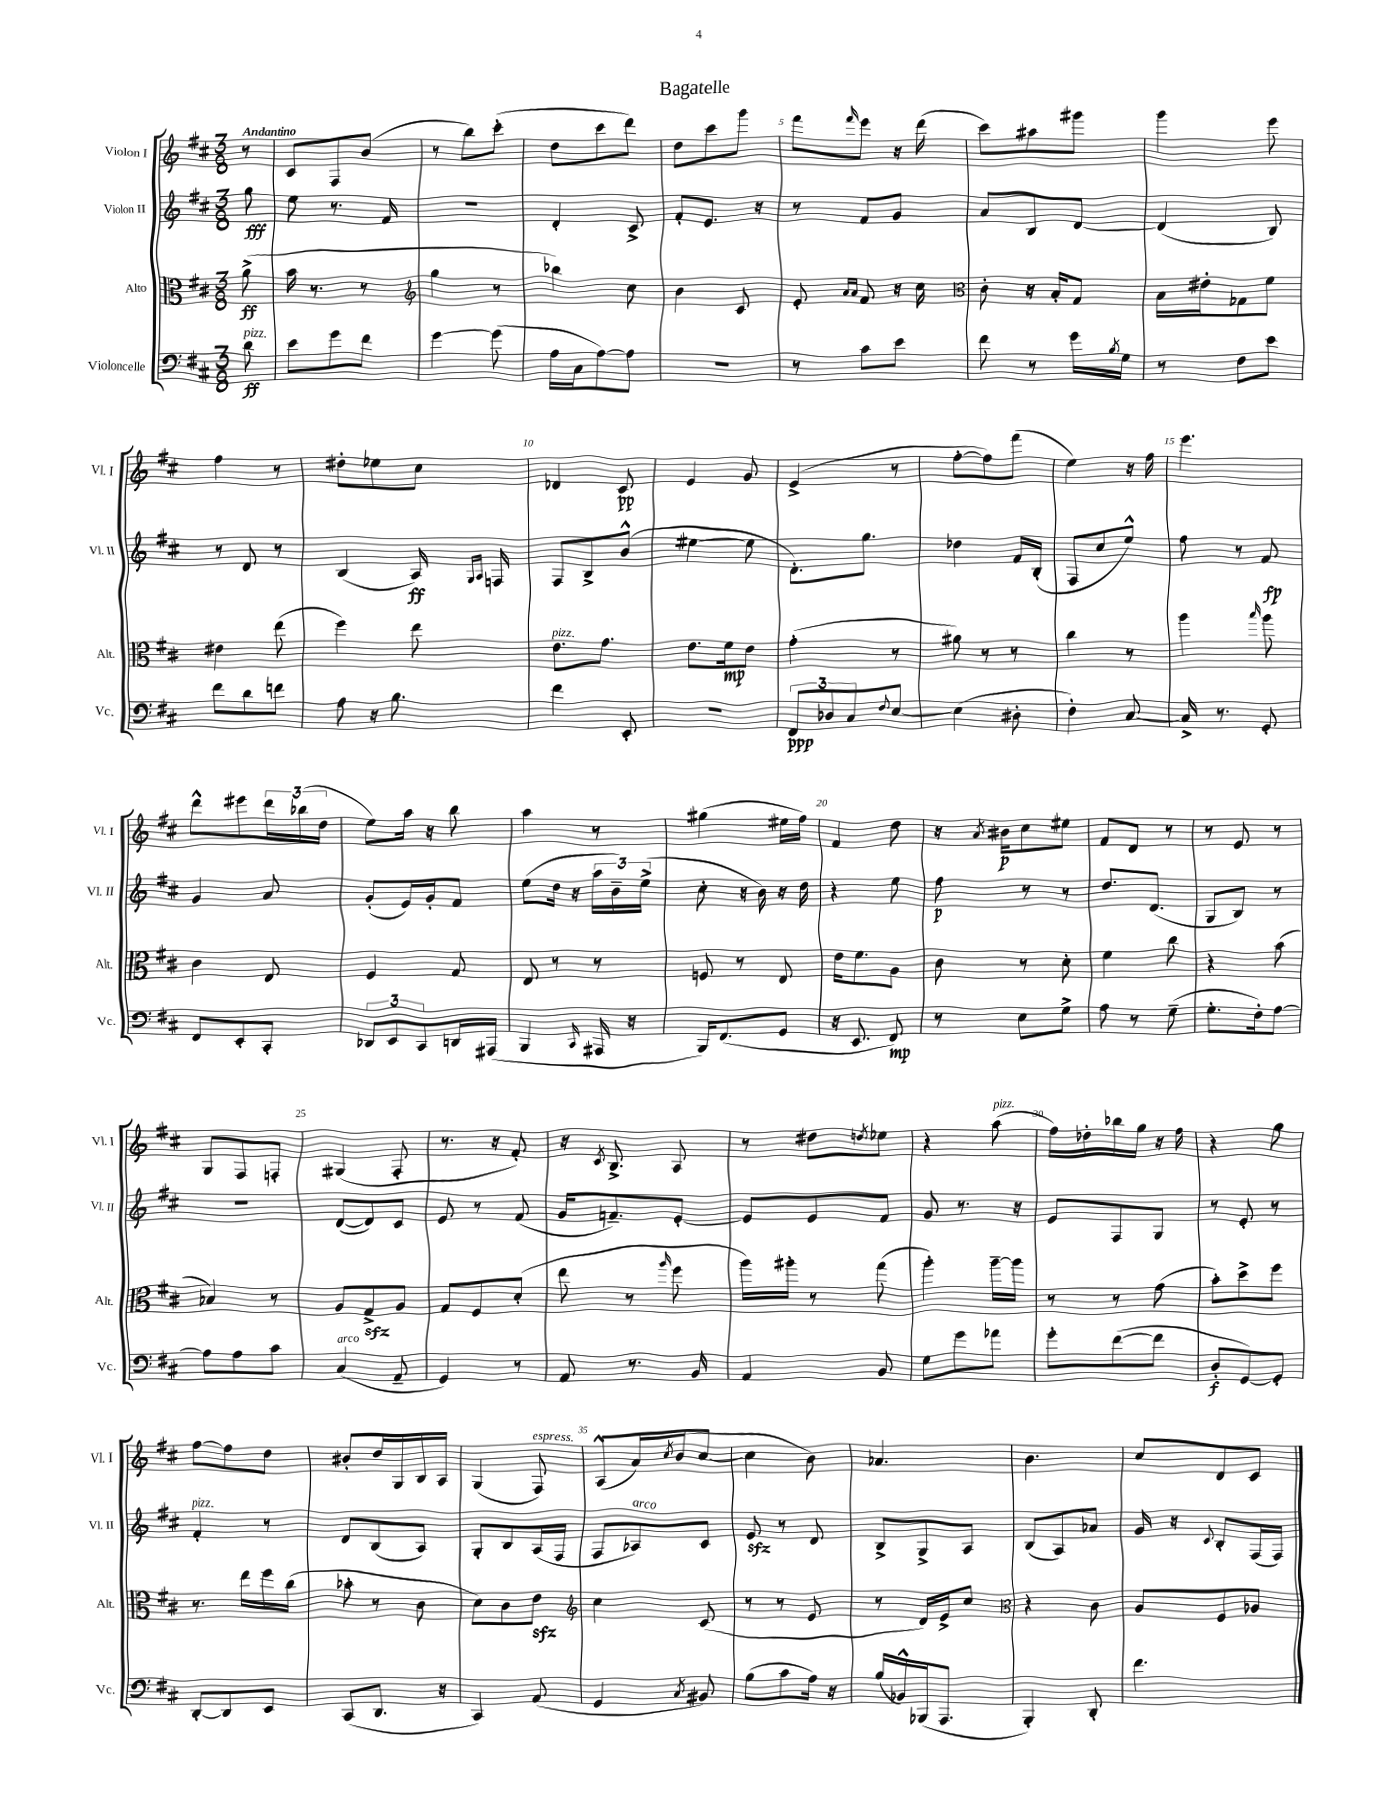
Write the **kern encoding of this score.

**kern	**kern	**kern	**kern
*staff4	*staff3	*staff2	*staff1
*clefF4	*clefC3	*clefG2	*clefG2
*k[f#c#]	*k[f#c#]	*k[f#c#]	*k[f#c#]
*M3/8	*M3/8	*M3/8	*M3/8
8d\	(8a^\	8gg\	8r
=	=	=	=
8e\L	16b\	8ee\	8c#/L
.	8.r	.	.
8g\	.	8.r	8F#/
8f#\J	8r	.	(8b/J
.	.	16f#/	.
=	=	=	=
*	*clefG2	*	*
[4g\	4gg\	4.r	8r
.	.	.	8bb\L)
(8g\]	8r	.	(8ccc#'\J
=	=	=	=
16A\LL	4bb-\)	4d'/	8dd\L
16C#\J	.	.	.
[8A\)	.	.	8ccc#\
8A\]J	8cc#\	8c#^/	8ddd\J)
=	=	=	=
4.r	4b\	8f#'/L	8dd\L
.	.	8.e/J	8ccc#\
.	8c#/	.	8ggg\J
.	.	16r	.
=	=	=	=
8r	8e'/	8r	8fff#\L
.	16qqa/LL	.	.
.	16qqa/JJ	.	16qqfff#/
8c#\L	8f#/	8f#/L	8eee\J
8e\J	16r	8g/J	16r
.	16cc#\	.	(16ddd\
=	=	=	=
*	*clefC3	*	*
8f#\	8c#'\	8a/L	8ccc#\L)
8r	16r	8B/	8aa#\
.	16B'/LK	.	.
16g\LL	8G/J	[8d/J	8ggg#\J
8qB/	.	.	.
16G\JJ	.	.	.
=	=	=	=
8r	16B\LL	(4d/]	4ggg\
.	16e#'\J	.	.
8F#\L	8G-\	.	.
8e\J	8f#\J	8B/)	8eee\
=	=	=	=
8f#\L	4e#\	8r	4ff#\
8d\	.	8d/	.
8f\J	(8ee\	8r	8r
=	=	=	=
8A\	4ff#\)	(4B/	8dd#'\L
16r	.	.	8ee-\
8.B\	.	.	.
.	8ee\	16A/)	8cc#\J
.	.	16qqG/LL	.
.	.	16qqA/JJ	.
.	.	16F/	.
=	=	=	=
4f#\	8.e\L	8F#/L	4d-/
.	.	8B^/	.
.	8.g\J	.	.
8EE'/	.	(8b^^/J	8c#/
=	=	=	=
4.r	8.e\L	[4ee#\	4e/
.	16f#\k	.	.
.	8e\J	8ee#\]	8g/
=	=	=	=
12FF#/L	(4g'\	8.d'\L)	(4e^/
12D-/	.	.	.
12C#/	.	.	.
.	.	8.gg\J	.
8qqF#/	.	.	.
[8E/J	8r	.	8r
=	=	=	=
(4E\]	8a#\)	4dd-\	[8ff#'\L
.	8r	.	8ff#\])
8D#'\	8r	16f#/LL	(8fff#\J
.	.	(16B'/JJ	.
=	=	=	=
4F#'\)	4cc#\	8F#/L	4ee\)
.	.	8cc#/	.
[8C#/	8r	8ee^^/J)	16r
.	.	.	16ff#\
=	=	=	=
16C#^/]	4aa\	8ff#\	4.eee\
8.r	.	.	.
.	.	8r	.
.	16qqbb/	.	.
8GG'/	8aa\	8f#/	.
=	=	=	=
8FF#/L	4c#\	4g/	8ddd^^\L
8EE'/	.	.	8eee#\
8CC#'/J	8E/	8a/	24ddd\L
.	.	.	(24bb-\
.	.	.	24dd\JJ
=	=	=	=
12DD-/L	4F#/	(8g'/L	8ee\L)
12EE/	.	.	.
.	.	16e/L)	16aa\Jk
12CC#/	.	.	.
.	.	16g'/J	16r
16DD/L	8G/	8f#/J	8bb\
(16AAA#/JJ	.	.	.
=	=	=	=
4BBB/	8E/	(8ee\L	4aa\
.	8r	16dd\Jk	.
.	.	16r	.
16qqCC#/	.	.	.
16AAA#/	8r	24aa\LL	8r
.	.	24b~\)	.
16r	.	.	.
.	.	(24ee^\JJ	.
=	=	=	=
16BBB/LK)	8F/	8cc#'\	(4gg#\
(8.FF#/	.	.	.
.	8r	16r	.
.	.	16b\)	.
8GG/J	8E/	16r	16ee#\LL
.	.	16dd\	16ff#\JJ)
=	=	=	=
16r	16e\LK	4r	4f#/
8.EE/	8.f#\	.	.
8FF#/)	8A\J	8ee\	8dd\
=	=	=	=
8r	8c#\	8ff#\	16r
.	.	.	8qa/
.	.	.	16b#\LK
8E\L	8r	8r	8cc#\
8G^\J	8d'\	8r	8ee#\J
=	=	=	=
8A\	4f#\	8.dd/L	8f#/L
8r	.	.	8d/J
.	.	(8.d/J	.
(8G~\	8cc#\	.	8r
=	=	=	=
8.G'\L	4r	8G/L	8r
.	.	8B/J)	8e/
16F#'\k)	.	.	.
[8A\J	(8b\	8r	8r
=	=	=	=
8A\]L	4B-/)	4.r	8G/L
8A\	.	.	8F#/
8c#\J	8r	.	8F'/J
=	=	=	=
(4C#/	8A/L	([8d/L	(4G#/
.	8G^/	8d/])	.
8AA~/	8A/J	8c#/J	8F#'/
=	=	=	=
4GG/)	8G/L	8e/	8.r
.	8F#/	8r	.
.	.	.	16r
8r	(8d'/J	(8f#/	8f#'/)
=	=	=	=
8AA/	8ee\	16g/LK	16r
.	.	.	8qc#/
.	.	8.f~/)	8.B^/
8.r	8r	.	.
.	16qqaa/	.	.
.	8ff#\	[8e'/J	8A/
16BB/	.	.	.
=	=	=	=
4AA/	16aa\LL)	8e/]L	8r
.	16aa#'\JJ	.	.
.	8r	8e/	8dd#\L
.	.	.	8qdd/
8BB/	(8gg\	8f#/J	8ee-\J
=	=	=	=
8G\L	4aa'\)	8g/	4r
8g\	.	8.r	.
8a-\J	[16aa~\LL	.	(8aa\
.	16aa\]JJ	16r	.
=	=	=	=
8g'\L	8r	8e/L	16ff#\LL)
.	.	.	16dd-'\
([8f#\	8r	8F#/	16bb-\
.	.	.	16gg\JJ
8f#\]J	(8g\	8G/J	16r
.	.	.	16ff#\
=	=	=	=
8D'/L	8b'\L)	8r	4r
[8GG/)	8dd^\	8e'/	.
8GG'/]J	8ff#\J	8r	8gg\
=	=	=	=
[8DD'/L	8.r	4f#'/	[8ff#\L
8DD/]	.	.	8ff#\]
.	16ee\LL	.	.
8EE/J	16ff#\	8r	8dd\J
.	(16cc#\JJ	.	.
=	=	=	=
(8CC#/L	8b-'\	8d/L	8b#'/L
8.DD/J	8r	(8B/	16dd/L
.	.	.	16G/
.	8c#\	8A/J)	16B/
16r	.	.	16A/JJ
=	=	=	=
4CC#/)	8d\L)	8G'/L	(4G/
.	8c#\	8B/	.
(8AA/	8e\J	(16A/L	8F#/)
.	.	16F#/JJ	.
=	=	=	=
*	*clefG2	*	*
4GG/	4cc#\	8F#/L	(8A^^/L
.	.	8A-/)	16a/L)
.	.	.	8qcc#/
.	.	.	(16b/J
8qC#/	.	.	.
8BB#/)	(8c#/	8c#/J	[8cc#/J
=	=	=	=
(8B\L	8r	8e/	4cc#\]
8c#\	8r	8r	.
16A\Jk)	8e/	8d/	8b\)
16r	.	.	.
=	=	=	=
(16B/LL	8r	8B^/L	4.a-/
16BB-^^/)	.	.	.
(16BBB-/J	16d/LL)	8G^/	.
8.AAA/J	16e^/J	.	.
.	8cc#/J	8A/J	.
=	=	=	=
*	*clefC3	*	*
4BBB'/)	4r	(8B/L	4.b\
.	.	8A/)	.
8DD'/	8c#\	8a-/J	.
=	=	=	=
4.f#\	8A/L	16g/	8cc#/L
.	.	16r	.
.	.	8qqc#/	.
.	8F#/	8B'/L	8d/
.	8A-/J	(16F#/L	8c#/J
.	.	16F#/JJ)	.
==	==	==	==
*-	*-	*-	*-
